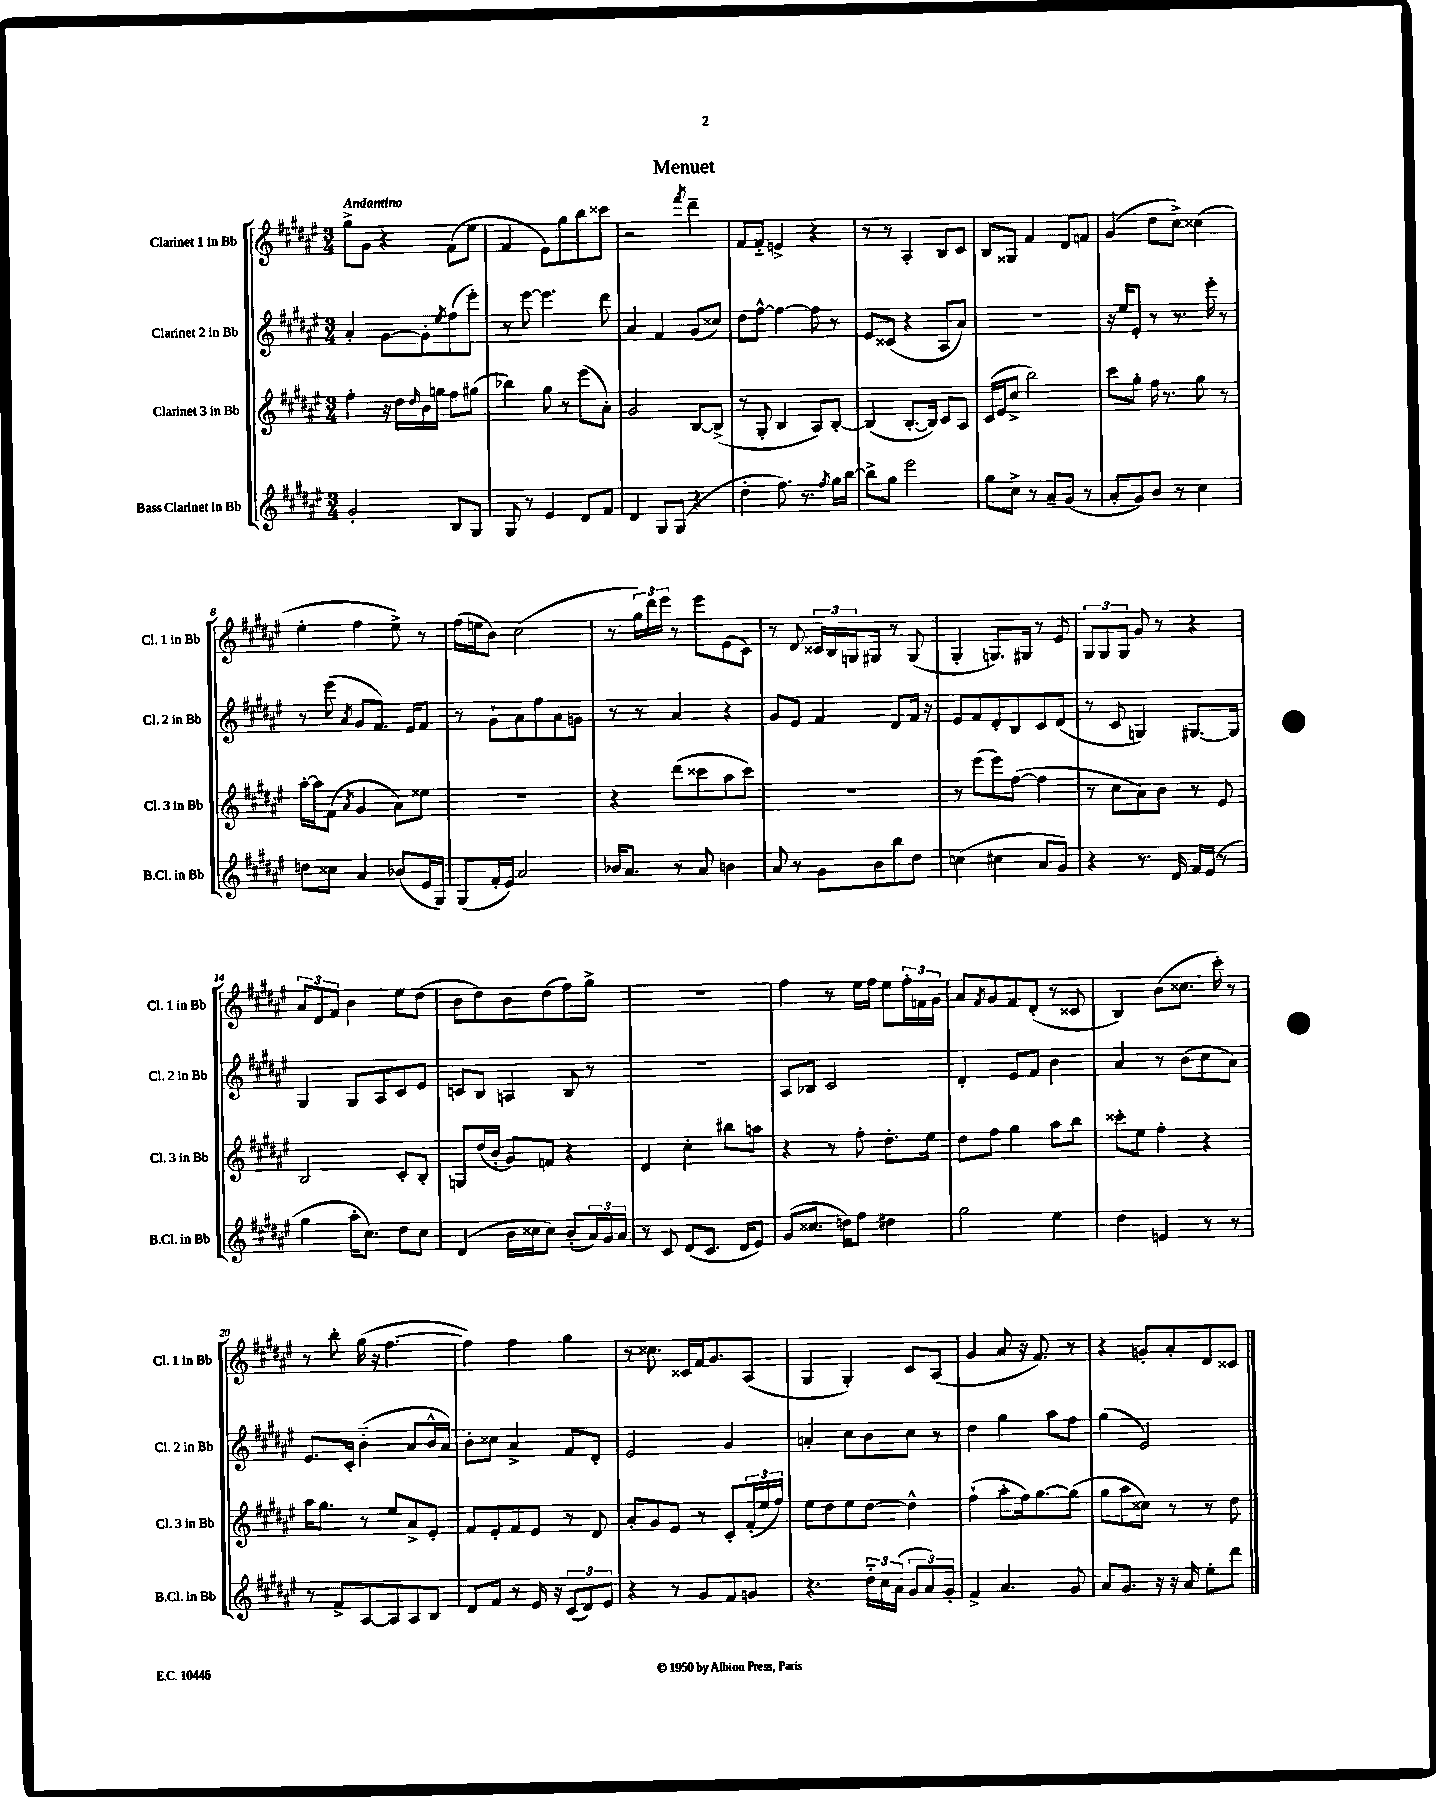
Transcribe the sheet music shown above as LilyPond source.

\header { title = "Menuet" }
<<
\new StaffGroup <<
\new Staff = "s0" \with { instrumentName = "Clarinet 1 in Bb" shortInstrumentName = "Cl. 1 in Bb" } {
    \clef treble \key fis \major \numericTimeSignature \time 3/4 \tempo "Andantino"
    gis''8-> gis'8 r4 fis'8( eis''8 |
    fis'4 eis'8) gis''8 b''8 cisis'''8 |
    r2 \acciaccatura { fis'''8 } dis'''4-- |
    fis'8 fis'8-_ e'4-> r4 |
    r8 r8 ais4-. b8 cis'8 |
    b8 gisis8 fis'4 dis'8 f'8 |
    gis'4( dis''8 cis''8->) cisis''4( |
    eis''4-. fis''4 eis''8->) r8 |
    fis''16( e''16 b'8) cis''2( |
    r8 \tuplet 3/2 { gis''16) dis'''16 eis'''16 } r8 eis'''8 eis'8( cis'8) |
    r8 dis'8 \tuplet 3/2 { cisis'16 b16 g16 } gis8 r8 gis8( |
    gis4-. g8.) gis16 r8 eis'8 |
    \tuplet 3/2 { gis8 gis8 gis8 } gis'8 r8 r4 |
    \tuplet 3/2 { ais'8 dis'8 fis'8 } b'4 eis''8 dis''8( |
    b'8 dis''8) b'8 dis''8( fis''8) gis''8-> |
    R2. |
    fis''4 r8 eis''16 fis''16 eis''8 \tuplet 3/2 { fis''16-. f'16 gis'16 } |
    ais'8 \acciaccatura { fis'8 } gis'8 fis'8 dis'8-.( r8 cisis'8 |
    b4) b'8( cisis''8. cis'''16-.) r8 |
    r8 b''8-. gis''16( r16 fis''4.~ |
    fis''4) fis''4 gis''4 |
    r8 cisis''8. cisis'16 fis'16 gis'8. ais8( |
    gis4 gis4-.) cis'8 ais8( |
    gis'4 ais'8 r16 fis'8.) r8 |
    r4 g'8-. ais'8-. dis'8 cisis'8 \bar "|." |
}
\new Staff = "s1" \with { instrumentName = "Clarinet 2 in Bb" shortInstrumentName = "Cl. 2 in Bb" } {
    \clef treble \key fis \major \numericTimeSignature \time 3/4
    ais'4-. gis'8~ gis'8-. \acciaccatura { eis''8 } fis''8( eis'''8-.) |
    r8 eis'''8~ eis'''4. dis'''8 |
    ais'4 fis'4 gis'8( cisis''8) |
    dis''8 fis''8~-^ fis''4~ fis''8 r8 |
    eis'8 cisis'8( r4 ais8 ais'8) |
    R2. |
    r16 eis''16 eis'8-. r8 r8. eis'''16-. r8 |
    r8 eis'''8( \acciaccatura { ais'8 } gis'8 fis'8.) eis'16 fis'8 |
    r8 gis'8-! ais'8 fis''8 ais'8 g'8 |
    r8 r8 ais'4 r4 |
    gis'8 eis'8 fis'4 dis'8 fis'16 r16 |
    eis'8 fis'8 dis'8-. b8 cis'8 dis'8( |
    r8 cis'8 g4) gis8.~ gis16 |
    gis4 gis8 ais8 cis'8 eis'8 |
    c'8 b8 a4 b8 r8 |
    R2. |
    ais8 bes8 cis'2 |
    dis'4-. eis'8 fis'8 b'4 |
    ais'4 r8 b'8( cis''8 ais'8) |
    eis'8. cis'16-. b'4-_( ais'8 b'16-^ ais'16) |
    b'8-. cisis''8 ais'4-> fis'8 dis'8-. |
    eis'2 gis'4 |
    a'4-. cis''8 b'8 cis''8 r8 |
    dis''4 gis''4 ais''8 fis''8 |
    gis''4( eis'2) \bar "|." |
}
\new Staff = "s2" \with { instrumentName = "Clarinet 3 in Bb" shortInstrumentName = "Cl. 3 in Bb" } {
    \clef treble \key fis \major \numericTimeSignature \time 3/4
    fis''4-. r16 dis''16 \grace { dis''16 } b'16 g''16 fis''8 gis''8( |
    bes''4) gis''8 r8 eis'''8( ais'8-.) |
    gis'2 b8~ b8->( |
    r8 gis8-. b4 ais8) b8~-. |
    b4( b8.~-. b16) cis'8 ais8 |
    cis'16( eis'16 cis''8-> b''2) |
    cis'''8 gis''8-. fis''16 r8. gis''8 r8 |
    ais''16~-. ais''16 fis'8( \acciaccatura { ais'8 } gis'4 ais'8) eisis''8 |
    R2. |
    r4 dis'''8( cisis'''8 ais''8 cisis'''8) |
    R2. |
    r8 eis'''8( eis'''8) fis''8~( fis''4 |
    r8 cis''8 ais'8) b'8 r8 eis'8 |
    b2 cis'8-. b8-. |
    g8 dis''16( b'16-. gis'8) f'8 r4 |
    dis'4 cis''4-. bis''8 a''8 |
    r4 r8 fis''8-. dis''8.-. eis''16 |
    dis''8 fis''8 gis''4 ais''8 b''8 |
    cisis'''8-. eis''8 fis''4-. r4 |
    ais''16 gis''8. r8 eis''8 ais'8-> eis'8-. |
    fis'8 eis'8-. fis'8 eis'8 r8 dis'8 |
    ais'8-. gis'8 eis'8 r8 cis'8-. \tuplet 3/2 { fis'16-.( eis''16 fis''16) } |
    eis''8 dis''8 eis''8 dis''8~ dis''4-^ |
    fis''4-!( ais''8-. fis''16) gis''8.~ gis''8( |
    gis''8 ais''8 cisis''8) r8 r8 dis''8 \bar "|." |
}
\new Staff = "s3" \with { instrumentName = "Bass Clarinet in Bb" shortInstrumentName = "B.Cl. in Bb" } {
    \clef treble \key fis \major \numericTimeSignature \time 3/4
    gis'2-. b8 gis8 |
    gis8 r8 eis'4 dis'8 fis'8 |
    dis'4 gis8 gis8( r4 |
    dis''4-. fis''8.) r8. \acciaccatura { fis''8 } gis''16 b''16~ |
    b''8-> gis''8 eis'''2 |
    gis''8 cis''8-> r8 ais'8-- gis'8( r8 |
    ais'8-. gis'8) b'8 r8 cis''4 |
    d''8 cisis''8 ais'4 bes'8( eis'16 gis16) |
    gis8( fis'16-. eis'16) ais'2 |
    bes'16 ais'8. r8 ais'8 b'4 |
    ais'8 r8 gis'8 b'8 b''8 dis''8 |
    c''4( cis''4 ais'8 gis'8) |
    r4 r8. dis'16 fis'16 eis'16( r8 |
    gis''4 ais''16-. cis''8.) dis''8 cis''8 |
    dis'4( b'16 cisis''16 cisis''8) b'8-.( \tuplet 3/2 { ais'16) gis'16 ais'16 } |
    r8 cis'8 dis'8( cis'8. dis'16 eis'8) |
    gis'8( cisis''8. d''16) fis''8 dis''4 |
    gis''2 eis''4 |
    dis''4 e'4 r8 r8 |
    r8 fis'8-> ais8~ ais8 ais8 b8 |
    dis'8 fis'8 r8 eis'16 r16 \tuplet 3/2 { cis'8( dis'8) eis'8 } |
    r4 r8 gis'8 fis'8 g'8 |
    r4. \tuplet 3/2 { dis''16-_ cis''16 ais'16( } \tuplet 3/2 { gis'8 ais'8) gis'8-. } |
    fis'4-> ais'4. gis'8 |
    ais'8 gis'8. r16 r16 ais'16 eis''8-. dis'''8 \bar "|." |
}
>>
>>
